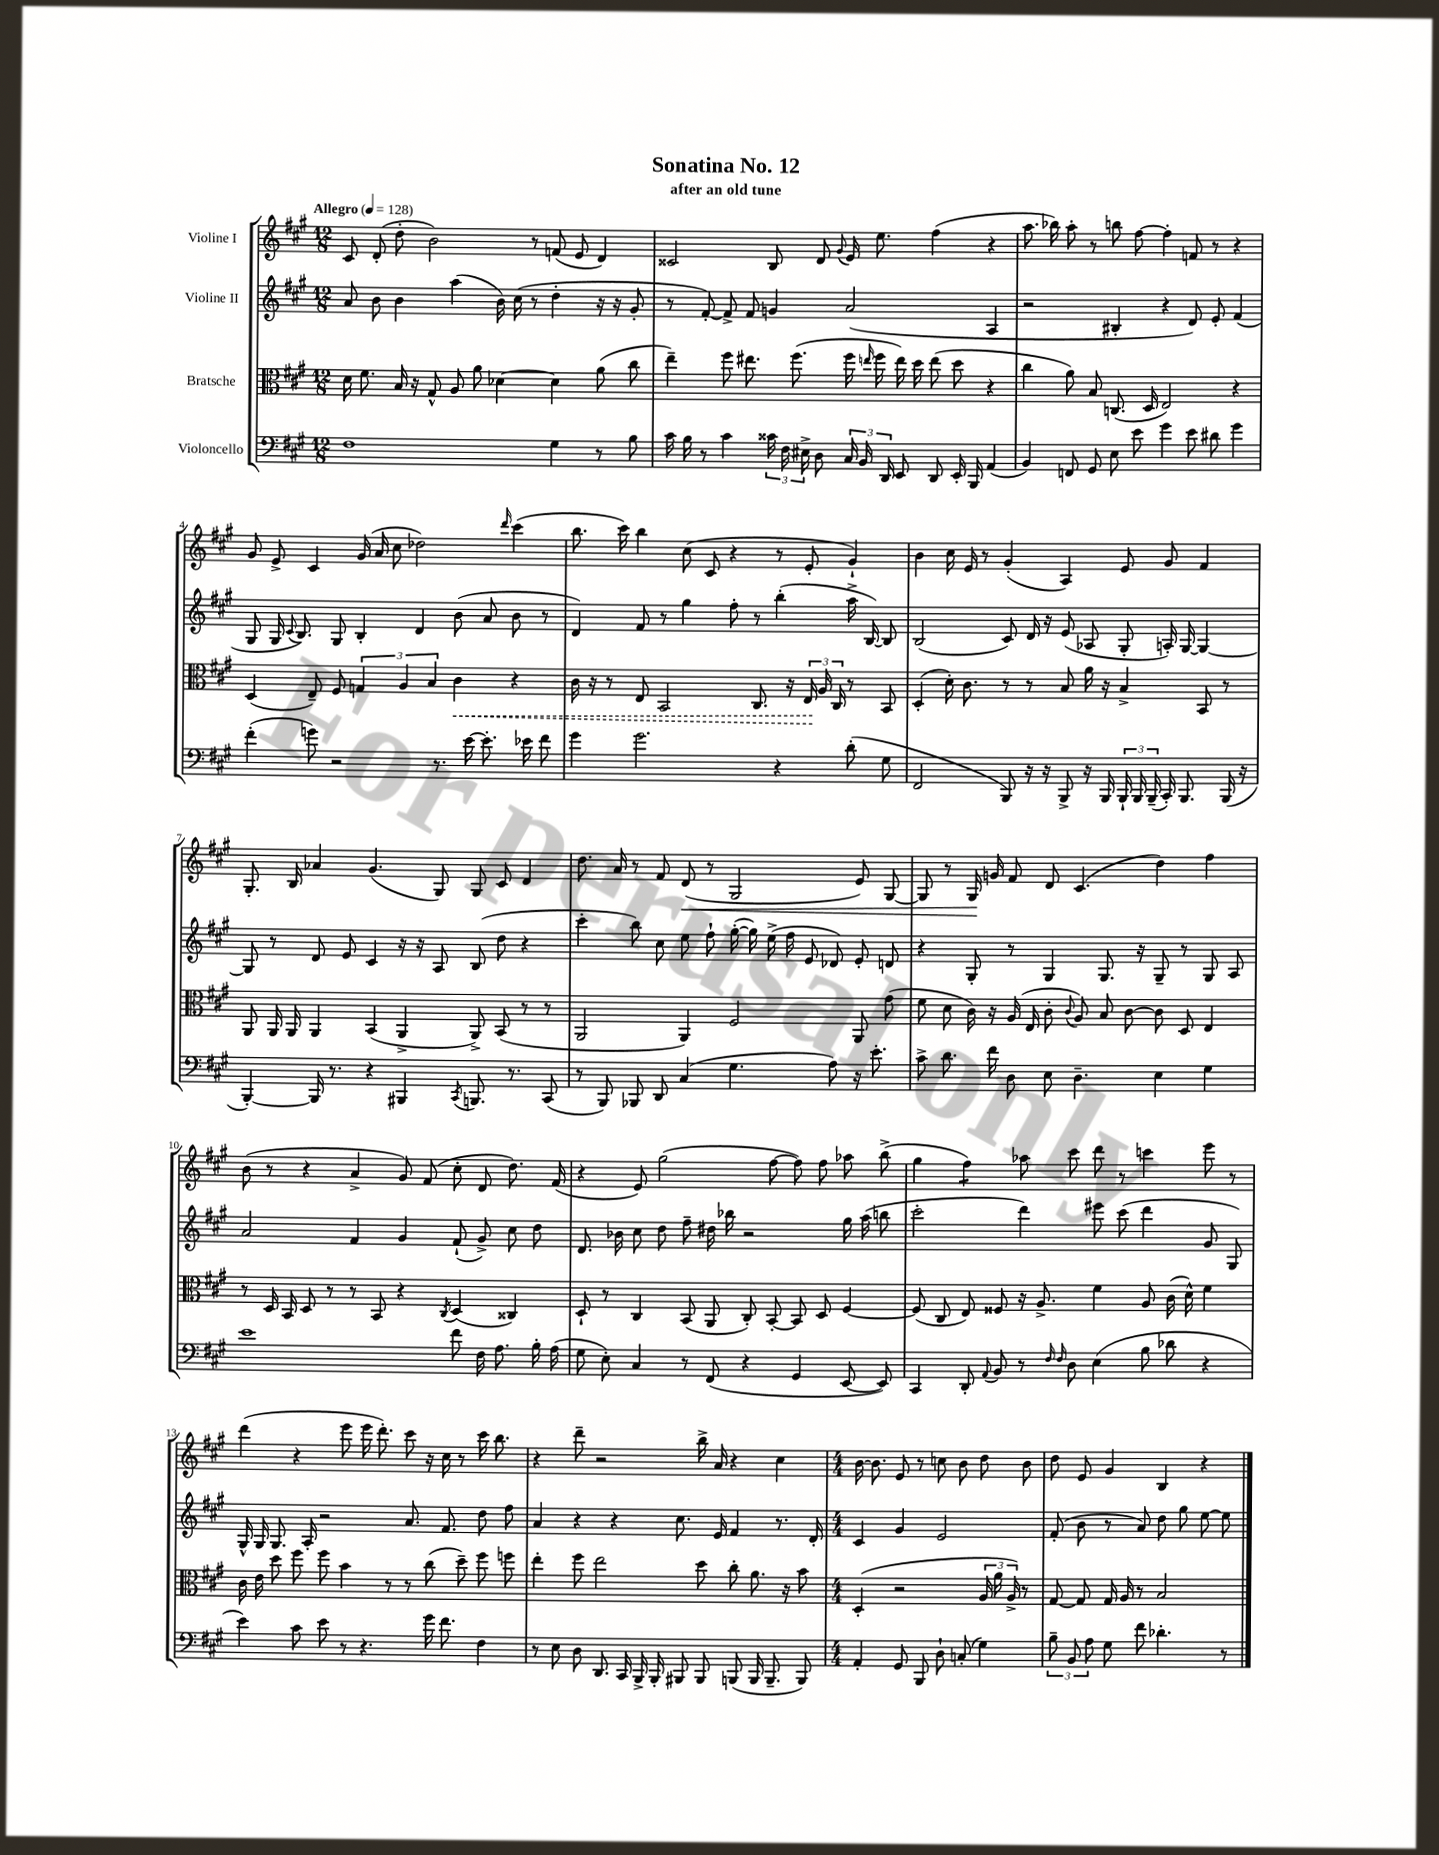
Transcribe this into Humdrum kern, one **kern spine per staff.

**kern	**kern	**kern	**kern
*staff4	*staff3	*staff2	*staff1
*clefF4	*clefC3	*clefG2	*clefG2
*k[f#c#g#]	*k[f#c#g#]	*k[f#c#g#]	*k[f#c#g#]
*M12/8	*M12/8	*M12/8	*M12/8
*MM128	*MM128	*MM128	*MM128
1F#	16d	8a	8c#
.	8.f#	.	.
.	.	8b	(8d'
.	16B	4b	8dd'
.	16r	.	.
.	8G#^^	.	2b)
.	8A	(4aa	.
.	8a	.	.
.	[4d-	16b)	.
.	.	(16cc#	.
.	.	8r	8r
4G#	4d-]	4dd'	(8f
.	.	.	8e
8r	(8a	16r	4d)
.	.	16r	.
8B	8cc#	8g#'	.
=	=	=	=
16c#	4ee~)	8r	2c##
16B	.	.	.
8r	.	[8f#')	.
4c#	8ff#	8f#^]	.
.	8.ee#	8f#	.
24c##	.	4g	8B
24F#	.	.	.
.	(8.ff#	.	.
24E#^	.	.	.
8D	.	.	8d
.	.	.	8qqg#
24C#	16ff#	(2a	16e
24BB	.	.	.
.	16qqee	.	.
.	16ff#	.	8.ee
24DD	.	.	.
8EE	16ee)	.	.
.	16dd	.	.
8DD	(8ee	.	(4ff#
16EE'	8dd	.	.
16BBB	.	.	.
(4AA	4r	4A	4r
=	=	=	=
4BB)	4cc#	2r	8.aa
.	.	.	16bb-)
8FF	8a)	.	8aa'
8GG#	8B	.	8r
8E	(8.C	4B#'	8bb
8e	.	.	[8ff#
.	16D	.	.
4g#	2E)	4r	4ff#']
8e	.	8d)	8f
8d#	.	8e'	8r
4g#	4r	(4f#	4r
=	=	=	=
(4f#'	(4D	8G#	8g#
.	.	16G#	8e^
.	.	8qqc#	.
.	.	8.B)	.
8g)	8E~)	.	4c#
2r	8F#	8G#	.
.	6G	4B'	(16g#
.	.	.	16a
.	.	.	8cc#
.	6A	.	.
.	.	4d	2dd-)
.	6B	.	.
8.r	.	.	.
.	4c#	(8b	.
[16e	.	.	.
8.e']	.	8a	.
.	.	.	16qqddd
.	4r	8b	(4ccc#
16e-	.	.	.
8f#	.	8r	.
=	=	=	=
4g#	16c#	4d)	8.bb
.	16r	.	.
.	8r	.	.
.	.	.	16ccc#)
2.g#	8E	8f#	4bb
.	2BB	8r	.
.	.	4gg#	(8cc#
.	.	.	8c#
.	.	8ff#'	4r
.	8.C#	8r	.
4r	.	(4bb'	8r
.	16r	.	.
.	24E	.	8e'
.	24A	.	.
.	24C#	.	.
(8d'	8r	16aa^	4g#`)
.	.	[16B)	.
8G#	8BB	8B]	.
=	=	=	=
2FF#	(4D'	(2B	4b
.	16d')	.	16cc#
.	8.c#	.	16e
.	.	.	8r
8BBB)	8r	8c#)	(4g#'
16r	8r	16d	.
16r	.	16r	.
8BBB^	8B	(8e	4A)
16r	16a	8A-	.
16BBB	16r	.	.
24BBB`	4B^	8G#'	8e
24BBB	.	.	.
(24BBB~	.	.	.
16CC#')	.	16A')	8g#
8.BBB	.	[16G#	.
.	8BB	4G#_	4f#
(16BBB	8r	.	.
16r	.	.	.
=	=	=	=
[4BBB')	8AA	8G#]	8.G#'
.	16AA	8r	.
.	16AA	.	16B
16BBB]	4AA	8d	4a-
8.r	.	.	.
.	.	8e	.
4r	(4BB	4c#	(4.g#
4BBB#	4AA^	16r	.
.	.	16r	.
.	.	8A	8G#)
8qCC#	.	.	.
8.BBB	8AA^)	(8B	8G#
.	(8BB	8dd	8c#
8.r	.	.	.
.	8r	4r	4d
(8CC#	8r	.	.
=	=	=	=
8r	2AA	4ccc#'	8.dd
8BBB)	.	.	.
.	.	.	16a
8BBB-	.	8bb)	8r
8DD	.	8cc#	8f#
(4C#	4AA)	8ee	(8d
.	.	8ff#`	8r
4.G#	2F#	([16gg#'	2G#
.	.	16gg#])	.
.	.	(16ee^	.
.	.	16ff#	.
.	.	8e	.
8A)	.	8d-)	.
16r	8AA	8e'	8e)
8.e'	.	.	.
.	(8g#	8d	[8G#
=	=	=	=
8c#^	8f#	4r	8G#]
8.d	8d	.	8r
.	16c#)	8G#'	16G#
16f#	16r	.	16g
8D	(16A	8r	8f#
.	16E	.	.
8E	8c#'	4G#	8d
.	8qqc#	.	.
4.D~	8A)	.	(4.c#
.	8B	8.G#	.
.	[8c#	.	.
.	.	16r	.
4E	8c#]	8G#~	4dd)
.	8D	8r	.
4G#	4E	8G#	4ff#
.	.	8A	.
=	=	=	=
1e	8r	2a	(8b
.	16D	.	8r
.	16BB	.	.
.	8D	.	4r
.	8r	.	.
.	8r	4f#	4a^
.	8BB	.	.
.	4r	4g#	8g#)
.	.	.	(8f#
.	8qC#	.	.
8f#	(4D	(8f#`	8cc#'
16F#	.	8g#^)	8d
8.A	.	.	.
.	4C##)	8cc#	8.dd)
16B'	.	8dd	.
(16A	.	.	(16f#
=	=	=	=
8G#	8D`	8.d	4r
8E')	8r	.	.
.	.	16b-	.
4C#	4C#	8cc#	8e)
.	.	8dd	(2gg#
8r	(8BB	8ff#~	.
(8FF#	8AA	16dd#	.
.	.	16bb-	.
4r	8C#')	2r	.
.	[8BB'	.	[8ff#
4GG#	8BB]	.	8ff#])
.	8D	.	8ff#
[8EE	[4F#	16gg#	8aa-
.	.	(16aa	.
8EE])	.	8bb	(8bb^
=	=	=	=
4CC#	(8F#]	2ccc#'	4gg#
.	8C#	.	.
8DD'	8E)	.	4ff#)
8qqAA	.	.	.
8BB	8F##	.	.
8r	16r	4ddd)	8aa-
.	8.A^	.	.
16qqF#	.	.	.
16qqF#	.	.	.
8D	.	.	8ccc#
(4E	4f#	8eee#	8ddd
.	.	(8ccc#	8r
8B	8A	4ddd	4ccc
8d-	(16c#	.	.
.	16d^^)	.	.
4r	4f#	8g#	8eee
.	.	8G#)	8r
=	=	=	=
4e)	16c#	16G#^^	(4ddd
.	16e	16G#	.
.	8dd	8.G#	.
8c#	8ff#	.	4r
.	.	16A'	.
8e	8ff#	2r	.
8r	4b	.	8eee
4.r	.	.	16eee
.	.	.	8.ddd')
.	8r	.	.
.	8r	8.a	8ccc#
16g#	(8cc#	.	16r
8.f#	.	8.f#	16cc#
.	8dd~)	.	8r
4F#	8ff#	8dd	16ccc#
.	.	.	8.bb
.	8ff	8ff#	.
=	=	=	=
8r	4ee'	4a	4r
8E	.	.	.
8D	8ff#	4r	8ddd~
8.DD	2ee	.	2r
.	.	4r	.
16CC#	.	.	.
16BBB^	.	.	.
16BBB'	.	.	.
8BBB#	.	8.cc#	.
8BBB#	8dd	.	16bb^
.	.	16e	16a
(8BBB	8cc#'	4f#	4r
16BBB	8.a	.	.
8.BBB~	.	.	.
.	.	8.r	4cc#
.	16r	.	.
8BBB)	8b	.	.
.	.	16d'	.
=	=	=	=
*M4/4	*M4/4	*M4/4	*M4/4
4AA'	(4D'	4c#	[16b
.	.	.	8.b]
8GG#	2r	4g#	8e
8BBB	.	.	8r
8D`	.	2e	8cc
(8C'	.	.	8b
4G#)	24A	.	8dd
.	24a	.	.
.	24A^)	.	.
.	8r	.	8b
=	=	=	=
12B~	[8G#	(8f#'	8dd
12BB	.	.	.
.	8G#]	8b	8e
12A	.	.	.
8G#	16G#	8r	4g#
.	16A	.	.
8f#	8r	8a)	.
4.d-'	2B	8dd	4B
.	.	8gg#	.
.	.	[8ee	4r
8r	.	8ee]	.
==	==	==	==
*-	*-	*-	*-
